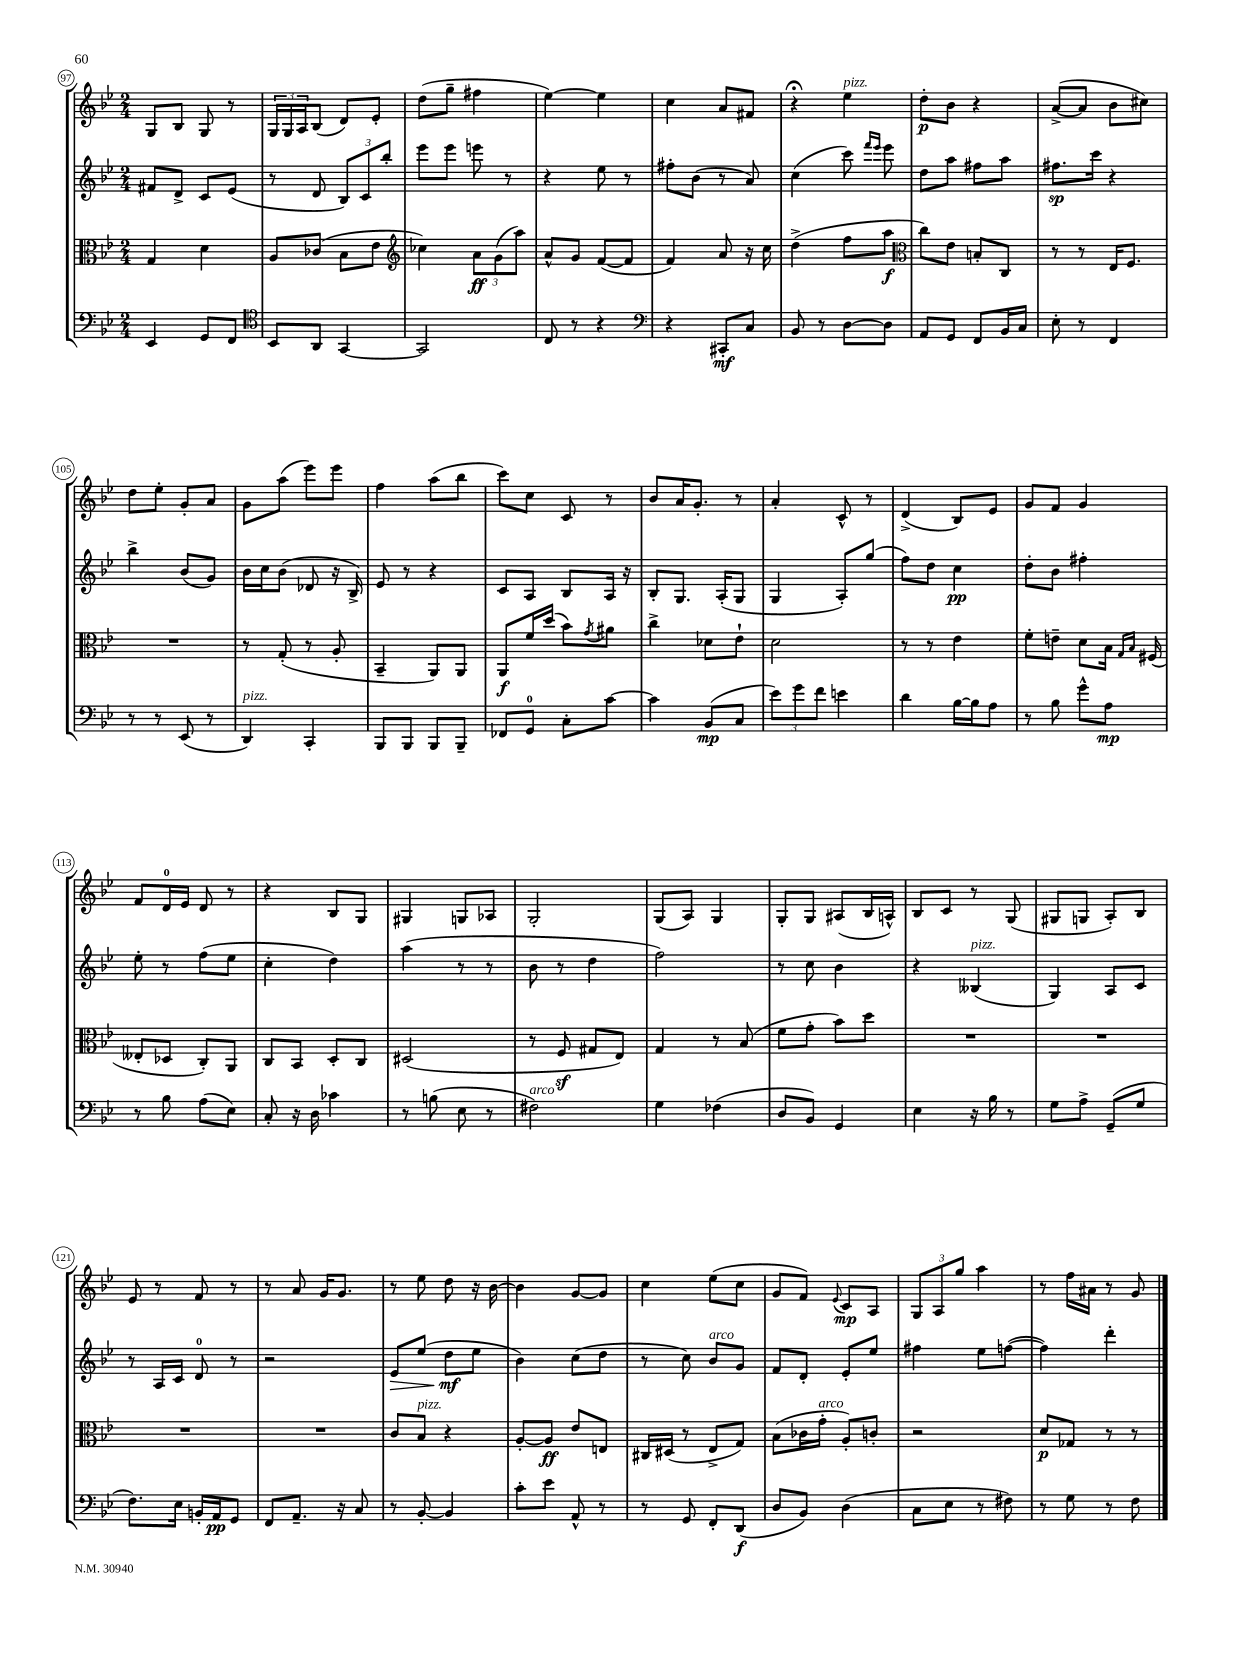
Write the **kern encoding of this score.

**kern	**kern	**kern	**kern
*staff4	*staff3	*staff2	*staff1
*clefF4	*clefC3	*clefG2	*clefG2
*k[b-e-]	*k[b-e-]	*k[b-e-]	*k[b-e-]
*M2/4	*M2/4	*M2/4	*M2/4
4EE-/	4G/	8f#/L	8G/L
.	.	8d^/J	8B-/J
8GG/L	4d\	8c/L	8G/
8FF/J	.	(8e-/J	8r
=	=	=	=
*clefC4	*	*	*
8BB-/L	8A/L	8r	24G/LL
.	.	.	24G/
.	.	.	24A/J
8AA/J	(8c-/J	8d/	(8B-/J
[4GG/	8B-\L	12B-/L)	8d/L)
.	.	12c/	.
.	8e-\J	.	8e-'/J
.	.	12bb-'/J	.
=	=	=	=
*	*clefG2	*	*
2GG/]	4cc-\)	8eee-\L	(8dd\L
.	.	8eee-\J	8gg~\J
.	12a\L	8eee\	4ff#\
.	(12g\	.	.
.	.	8r	.
.	12aa\J)	.	.
=	=	=	=
8C/	8a^^/L	4r	[4ee-\)
8r	8g/J	.	.
4r	([8f/L	8ee-\	4ee-\]
.	8f/]J	8r	.
=	=	=	=
*clefF4	*	*	*
4r	4f/)	8ff#'\L	4cc\
.	.	(8b-\J	.
8CC#'/L	8a/	8r	8a/L
8C/J	16r	8a/)	8f#/J
.	16cc\	.	.
=	=	=	=
8BB-/	(4dd^\	(4cc\	4r;
8r	.	.	.
[8D\L	8ff\L	8ccc\)	4ee-\
.	.	16qqfff/LL	.
.	.	16qqeee-/JJ	.
8D\]J	8aa\J	8eee-\	.
=	=	=	=
*	*clefC3	*	*
8AA/L	8cc\L)	8dd\L	8dd'\L
8GG/J	8e-\J	8aa\J	8b-\J
8FF/L	8B'/L	8ff#\L	4r
16BB-/L	8C/J	8aa\J	.
16C/JJ	.	.	.
=	=	=	=
8E-'\	8r	8.ff#\L	([8a^/L
8r	8r	.	8a/]J
.	.	16ccc\Jk	.
4FF/	16E-/LK	4r	8b-\L
.	8.F/J	.	.
.	.	.	8cc#\J)
=	=	=	=
8r	2r	4bb-^\	8dd\L
8r	.	.	8ee-'\J
(8EE-/	.	(8b-/L	8g'/L
8r	.	8g/J)	8a/J
=	=	=	=
4DD/)	8r	16b-\LL	8g\L
.	.	16cc\J	.
.	(8G'/	(8b-\J	(8aa\J
4CC'/	8r	8d-/	8eee-\L)
.	8A'/	16r	8eee-\J
.	.	16B-^/)	.
=	=	=	=
8BBB-/L	4BB-~/	8e-/	4ff\
8BBB-/J	.	8r	.
8BBB-/L	8AA/L)	4r	(8aa\L
8BBB-~/J	8AA/J	.	8bb-\J
=	=	=	=
8FF-/L	8AA/L	8c/L	8ccc\L)
8GG/J	16f/L	8A/J	8cc\J
.	(16dd/JJ	.	.
8C'\L	8b-\L)	8B-/L	8c/
.	8qg/	.	.
[8c\J	8a#\J	16A/Jk	8r
.	.	16r	.
=	=	=	=
4c\]	4cc^\	8B-'/L	8b-/L
.	.	8.G/J	16a/K
.	.	.	8.g'/J
(8BB-/L	8d-\L	.	.
.	.	(16A'/LK	.
8C/J	8e-`\J	8G/J	8r
=	=	=	=
12e-\L)	2d\	4G/	4a'/
12g\	.	.	.
12f\J	.	.	.
4e\	.	8A'/L)	8c^^/
.	.	(8gg/J	8r
=	=	=	=
4d\	8r	8ff\L)	(4d^/
.	8r	8dd\J	.
[16B-\LL	4e-\	4cc\	8B-/L)
16B-\]J	.	.	.
8A\J	.	.	8e-/J
=	=	=	=
8r	8f'\L	8dd'\L	8g/L
8B-\	8e~\J	8b-\J	8f/J
8g^^\L	8d\L	4ff#'\	4g/
8A\J	16B-\Jk	.	.
.	16qqG/LL	.	.
.	16qqB-/JJ	.	.
.	(16F#/	.	.
=	=	=	=
8r	8E--'/L	8ee-'\	8f/L
8B-\	8D-/J	8r	16d/L
.	.	.	16e-/JJ
(8A\L	8C'/L)	(8ff\L	8d/
8E-\J)	8AA/J	8ee-\J	8r
=	=	=	=
8C'/	8C/L	4cc'\	4r
16r	8BB-/J	.	.
16D\	.	.	.
4c-\	8D'/L	4dd\)	8B-/L
.	8C/J	.	8G/J
=	=	=	=
8r	(2D#/	(4aa\	4G#/
(8B\	.	.	.
8E-\	.	8r	8G/L
8r	.	8r	8A-/J
=	=	=	=
2F#\)	8r	8b-\	2G'/
.	8F/	8r	.
.	8G#/L	4dd\	.
.	8E-/J)	.	.
=	=	=	=
4G\	4G/	2ff\)	(8G/L
.	.	.	8A/J)
(4F-\	8r	.	4G/
.	(8B-/	.	.
=	=	=	=
8D/L	8f\L	8r	8G'/L
8BB-/J)	8g'\J	8cc\	8G/J
4GG/	8b-\L)	4b-\	(8A#/L
.	8dd\J	.	16B-/L
.	.	.	16A^^/JJ)
=	=	=	=
4E-\	2r	4r	8B-/L
.	.	.	8c/J
16r	.	(4B--/	8r
16B-\	.	.	.
8r	.	.	(8G/
=	=	=	=
8G\L	2r	4G/)	8G#/L
8A^\J	.	.	8G/J
(8GG~/L	.	8A/L	8A'/L)
8G/J	.	8c/J	8B-/J
=	=	=	=
8.F\L)	2r	8r	8e-/
.	.	16A/LL	8r
16E-\Jk	.	16c/JJ	.
16BB'/LL	.	8d/	8f/
16AA/J	.	.	.
8GG/J	.	8r	8r
=	=	=	=
8FF/L	2r	2r	8r
8.AA~/J	.	.	8a/
.	.	.	16g/LK
16r	.	.	8.g/J
8C/	.	.	.
=	=	=	=
8r	8c/L	8e-/L	8r
[8BB-'/	8B-/J	(8ee-/J	8ee-\
4BB-/]	4r	8dd\L	8dd\
.	.	8ee-\J	16r
.	.	.	[16b-\
=	=	=	=
8c'\L	[8A'/L	4b-\)	4b-\]
8e-\J	8A/]J	.	.
8AA^^/	8e-/L	(8cc\L	[8g/L
8r	8E/J	8dd\J	8g/]J
=	=	=	=
8r	16C#/LL	8r	4cc\
.	(16D#/JJ	.	.
8GG/	8r	8cc\)	.
8FF'/L	8E-^/L	8b-/L	(8ee-\L
(8DD/J	8G/J)	8g/J	8cc\J
=	=	=	=
8D/L	(8B-\L	8f/L	8g/L
8BB-/J)	16c-\L	8d'/J	8f/J)
.	16g'\JJ	.	.
.	.	.	8qqe-/
(4D\	8A'/L)	8e-'/L	8c/L
.	8c'/J	8ee-/J	8A/J
=	=	=	=
8C\L	2r	4ff#\	12G/L
.	.	.	12A/
8E-\J	.	.	.
.	.	.	12gg/J
8r	.	8ee-\L	4aa\
8F#\)	.	([8ff\J	.
=	=	=	=
8r	8d/L	4ff\])	8r
8G\	8G-/J	.	16ff\LL
.	.	.	16a#\JJ
8r	8r	4ddd'\	8r
8F\	8r	.	8g/
==	==	==	==
*-	*-	*-	*-
